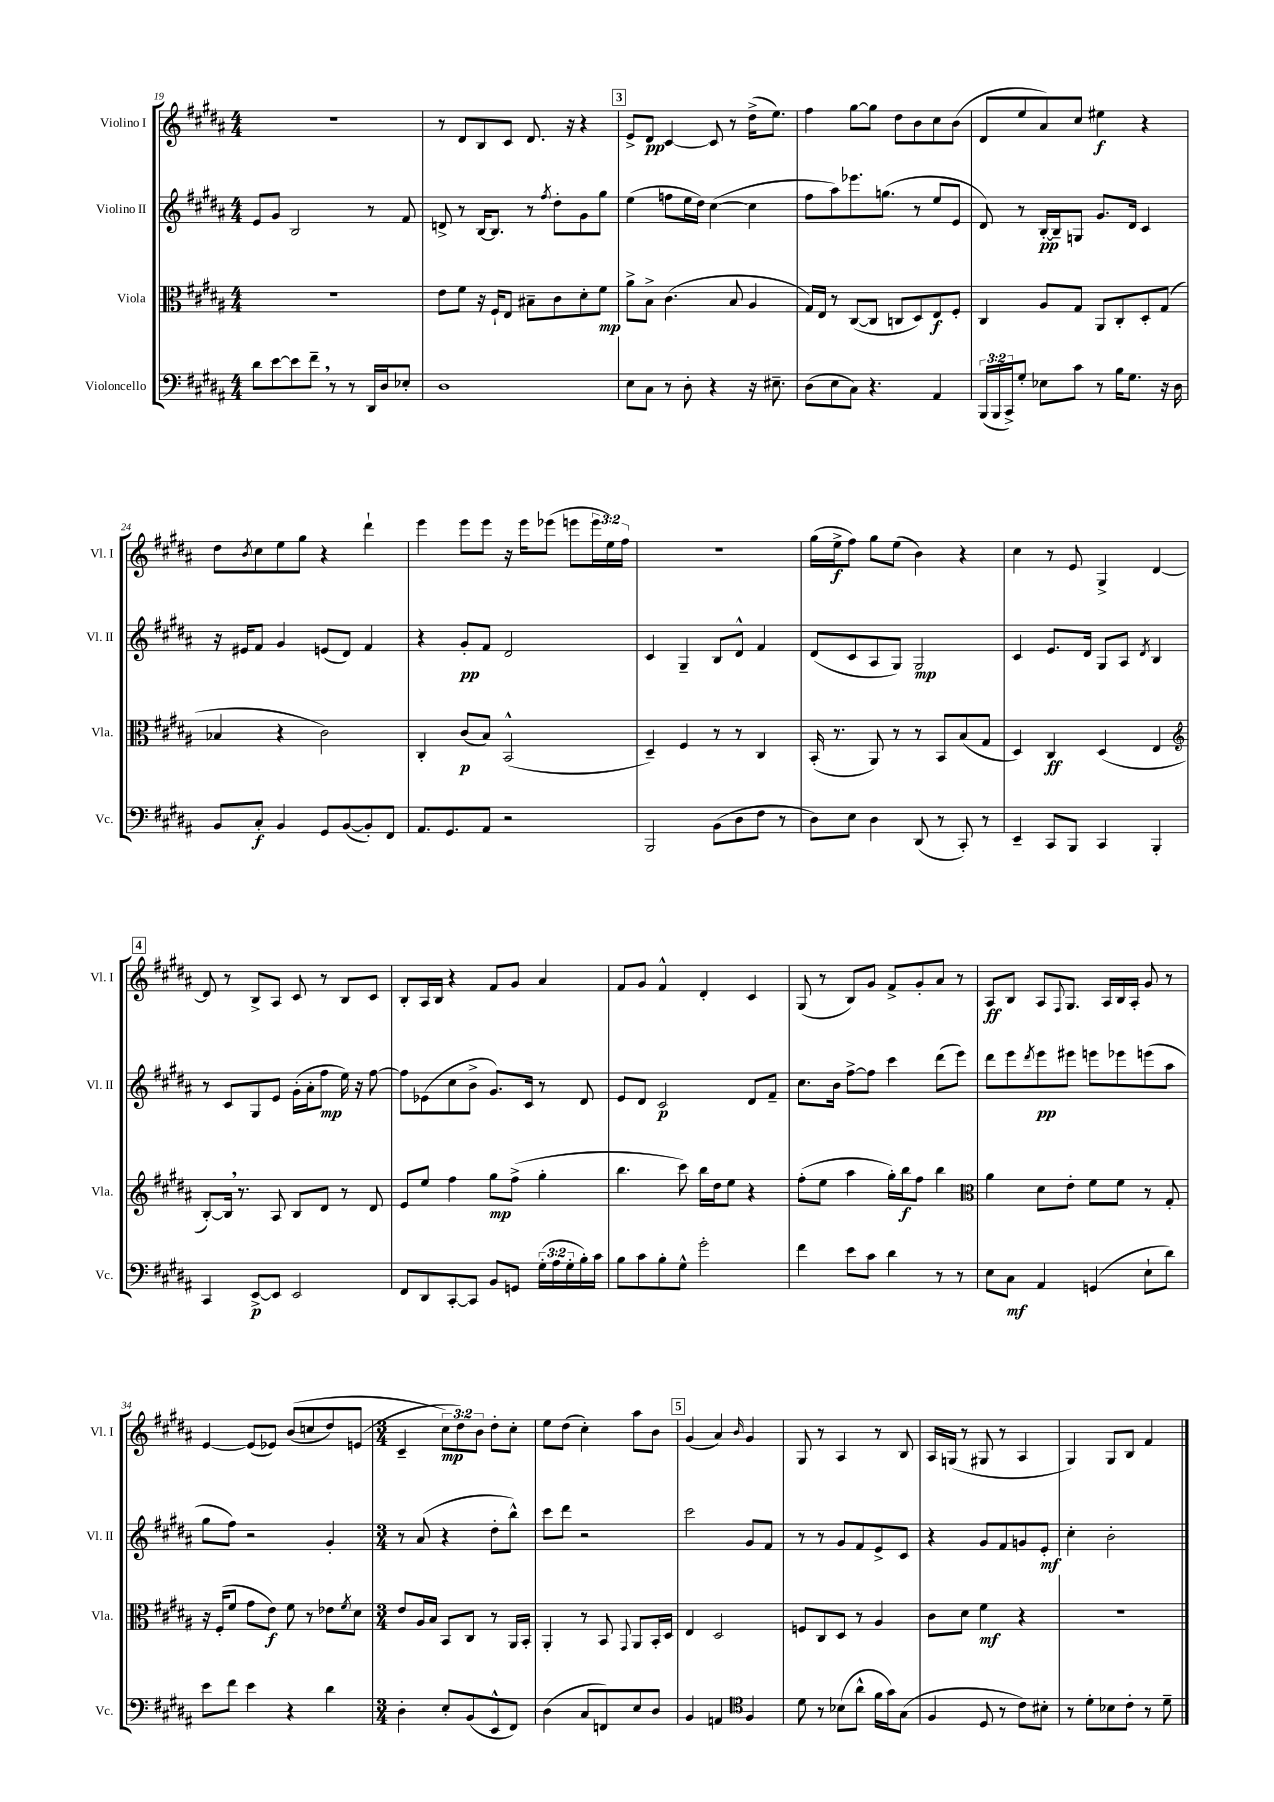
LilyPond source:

<<
\new StaffGroup <<
\new Staff = "s0" \with { instrumentName = "Violino I" shortInstrumentName = "Vl. I" } {
    \clef treble \key b \major \numericTimeSignature \time 4/4 \override Staff.TupletNumber.text = #tuplet-number::calc-fraction-text
    R1 |
    r8 dis'8 b8 cis'8 dis'8. r16 r4 |
    \mark \markup { \box "3" } e'8-> dis'8\pp cis'4~ cis'8 r8 dis''16->( e''8.) |
    fis''4 gis''8~ gis''8 dis''8 b'8 cis''8 b'8( |
    dis'8 e''8 ais'8) cis''8 eis''4\f r4 |
    dis''8 \acciaccatura { b'8 } cis''8 e''8 gis''8 r4 dis'''4-! |
    e'''4 e'''8 e'''8 r16 e'''16 ees'''8( e'''8 \tuplet 3/2 { e'''16 e''16) fis''16 } |
    r1 |
    gis''16( e''16->\f fis''8) gis''8 e''8( b'4) r4 |
    cis''4 r8 e'8 gis4-> dis'4~ |
    \mark \markup { \box "4" } dis'8 r8 b8-> ais8 cis'8 r8 b8 cis'8 |
    b8-. ais16 b16 r4 fis'8 gis'8 ais'4 |
    fis'8 gis'8 fis'4-^ dis'4-. cis'4 |
    gis8( r8 b8) gis'8 fis'8-> gis'8-. ais'8 r8 |
    ais8\ff b8 ais8 \appoggiatura { fis8 } gis8. ais16 b16 ais16-. gis'8 r8 |
    e'4~ e'8( ees'8) b'8(\( c''8 dis''8) e'8( |
    \numericTimeSignature \time 3/4 cis'4-- \tuplet 3/2 { cis''8\mp\) dis''8) b'8 } dis''8-. cis''8-. |
    e''8 dis''8( cis''4-.) ais''8 b'8 |
    \mark \markup { \box "5" } gis'4( ais'4) \grace { b'16 } gis'4 |
    gis8 r8 ais4 r8 b8 |
    ais16 g16( r8 gis8 r8 ais4 |
    gis4) gis8 b8 fis'4 \bar "|." |
}
\new Staff = "s1" \with { instrumentName = "Violino II" shortInstrumentName = "Vl. II" } {
    \clef treble \key b \major \numericTimeSignature \time 4/4
    e'8 gis'8 b2 r8 fis'8 |
    d'8-> r8 b16~ b8. r8 \acciaccatura { fis''8 } dis''8-. gis'8 gis''8 |
    \mark \markup { \box "3" } e''4( f''8 e''16 dis''16) cis''4~( cis''4 |
    fis''8 ais''8) ees'''8. g''8.( r8 e''8 e'8 |
    dis'8) r8 b16~-.\pp b16-- g8 gis'8. dis'16 cis'4 |
    r16 eis'16 fis'8 gis'4 e'8( dis'8) fis'4 |
    r4 gis'8-.\pp fis'8 dis'2 |
    cis'4 gis4-- b8 dis'8-^ fis'4 |
    dis'8( cis'8 ais8 gis8) gis2\mp |
    cis'4 e'8. dis'16 gis8 ais8 \acciaccatura { dis'8 } b4 |
    \mark \markup { \box "4" } r8 cis'8 gis8 e'8 gis'16-.( ais'16-. fis''8\mp e''16) r16 fis''8~ |
    fis''8 ees'8( cis''8 b'8-> gis'8.) cis'16 r8 dis'8 |
    e'8 dis'8 cis'2\p dis'8 fis'8-- |
    cis''8. b'16 fis''8~-> fis''8 cis'''4 dis'''8( e'''8) |
    dis'''8 e'''8 \acciaccatura { dis'''8 } e'''8\pp eis'''8 e'''8 ees'''8 e'''8( ais''8 |
    gis''8 fis''8) r2 gis'4-. |
    \numericTimeSignature \time 3/4 r8 ais'8( r4 dis''8-. b''8-^) |
    cis'''8 dis'''8 r2 |
    \mark \markup { \box "5" } cis'''2 gis'8 fis'8 |
    r8 r8 gis'8 fis'8 e'8-> cis'8 |
    r4 gis'8 fis'8 g'8 e'8-.\mf |
    cis''4-. b'2-. \bar "|." |
}
\new Staff = "s2" \with { instrumentName = "Viola" shortInstrumentName = "Vla." } {
    \clef alto \key b \major \numericTimeSignature \time 4/4
    R1 |
    e'8 fis'8 r16 fis16-! e8 bis8-- cis'8 dis'8-. fis'8\mp |
    \mark \markup { \box "3" } ais'8-> b8-> cis'4.( b8 ais4 |
    gis16) e16 r8 cis8~( cis8 c8 dis8) e8\f fis8-. |
    cis4 ais8 gis8 ais,8 cis8-. dis8-. gis8( |
    bes4 r4 cis'2) |
    cis4-. cis'8\p( b8) b,2-^( |
    dis4--) fis4 r8 r8 cis4 |
    b,16-.( r8. ais,8) r8 r8 b,8 b8( gis8 |
    dis4) cis4\ff dis4( e4 |
    \mark \markup { \box "4" } \clef treble b8~-.) b16 \breathe r8. ais8 b8 dis'8 r8 dis'8 |
    e'8 e''8 fis''4 gis''8\mp fis''8->( gis''4-. |
    b''4. cis'''8) b''16 dis''16 e''8 r4 |
    fis''8-.( e''8 ais''4 gis''16-.) b''16\f fis''8 b''4 |
    \clef alto ais'4 dis'8 e'8-. fis'8 fis'8 r8 gis8-. |
    r16 fis16-.( fis'8 gis'8 e'8\f) fis'8 r8 ees'8 \acciaccatura { fis'8 } dis'8 |
    \numericTimeSignature \time 3/4 e'8 ais16 b16 b,8 cis8 r8 ais,16 b,16-. |
    ais,4-. r8 b,8 \appoggiatura { gis,8 } ais,8 b,16-. dis16 |
    \mark \markup { \box "5" } e4 dis2 |
    f8 cis8 dis8 r8 ais4 |
    cis'8 dis'8 fis'4\mf r4 |
    R2. \bar "|." |
}
\new Staff = "s3" \with { instrumentName = "Violoncello" shortInstrumentName = "Vc." } {
    \clef bass \key b \major \numericTimeSignature \time 4/4 \override Staff.TupletNumber.text = #tuplet-number::calc-fraction-text
    dis'8 e'8~ e'8 fis'8-- \breathe r8 r8 dis,16 dis16 ees8-. |
    dis1 |
    \mark \markup { \box "3" } e8 cis8 r8 dis8-. r4 r16 eis8.-- |
    dis8( e8 cis8) r4. ais,4 |
    \tuplet 3/2 { b,,16( b,,16 cis,16->) } gis8-. ees8 cis'8 r8 b16 gis8. r16 dis16 |
    b,8 cis8-.\f b,4 gis,8 b,8~( b,8-.) fis,8 |
    ais,8. gis,8. ais,8 r2 |
    b,,2 b,8( dis8 fis8 r8 |
    dis8) e8 dis4 dis,8( r8 cis,8-.) r8 |
    e,4-- cis,8 b,,8 cis,4 b,,4-. |
    \mark \markup { \box "4" } cis,4 e,8~->\p e,8 e,2 |
    fis,8 dis,8 cis,8~-. cis,8 b,8 g,8 \tuplet 3/2 { gis16-.( ais16 gis16-. } b16-.) cis'16 |
    b8 cis'8 b8-. gis8-^ gis'2-. |
    fis'4 e'8 cis'8 dis'4 r8 r8 |
    e8 cis8\mf ais,4 g,4( e8-! dis'8) |
    e'8 fis'8 e'4 r4 dis'4 |
    \numericTimeSignature \time 3/4 dis4-. e8-. b,8( e,8-^ fis,8) |
    dis4( cis8 f,8) e8 dis8 |
    \mark \markup { \box "5" } b,4 a,4 \clef tenor fis4 |
    dis'8 r8 bes8( ais'8-^ fis'16 gis'16) gis8( |
    fis4 dis8 r8 cis'8) bis8-. |
    r8 dis'8-. bes8 cis'8-. r8 dis'8-- \bar "|." |
}
>>
>>
\layout { \context { \Score currentBarNumber = #19 } }
